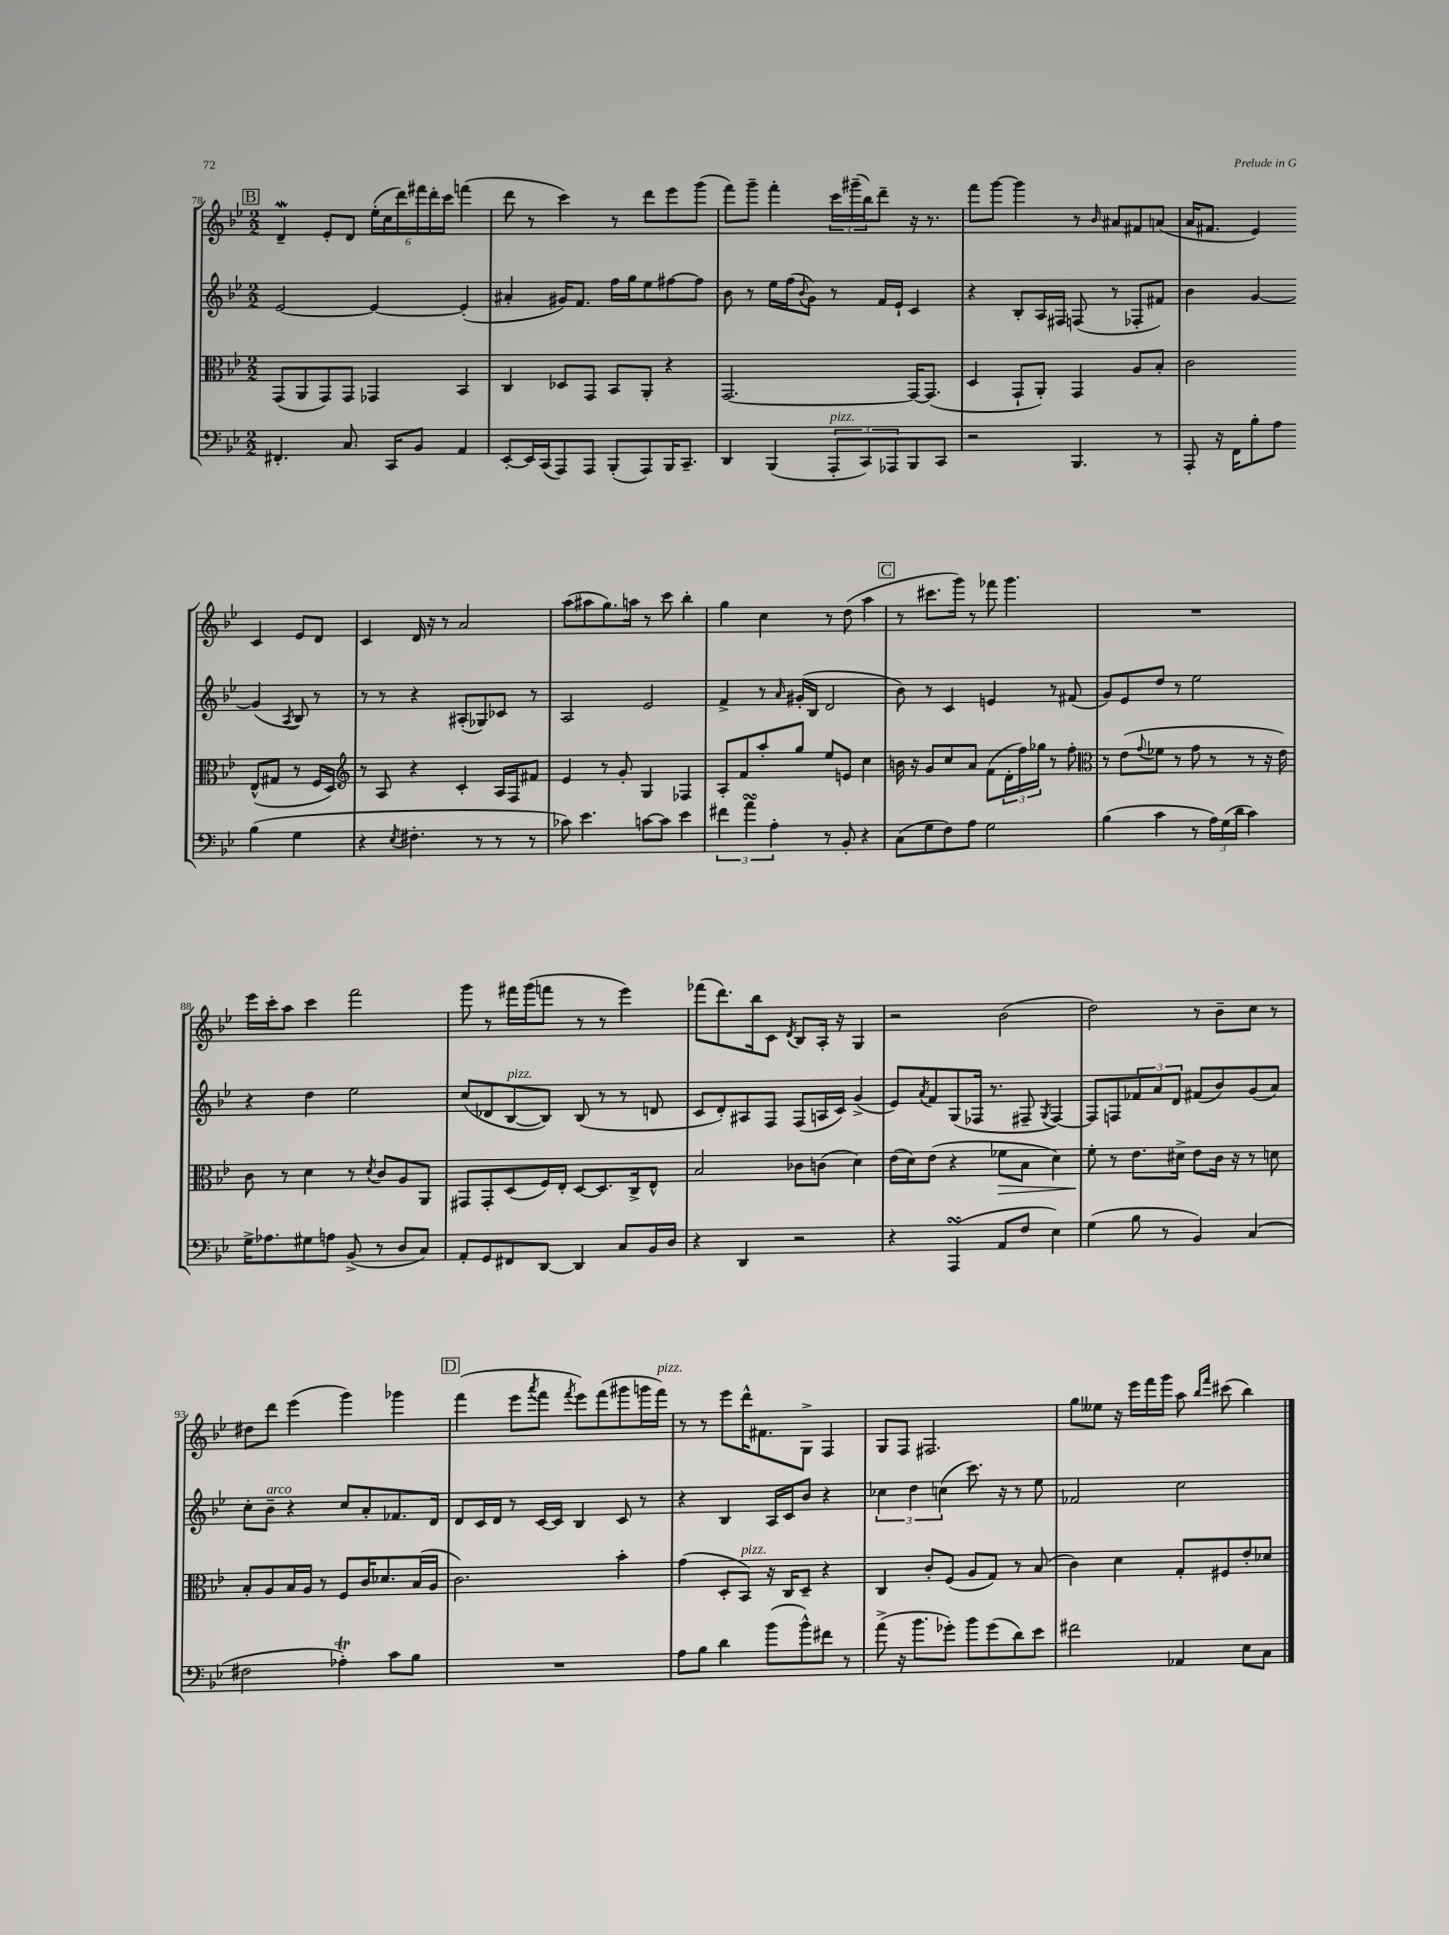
<<
\new StaffGroup <<
\new Staff = "s0" {
    \clef treble \key bes \major \numericTimeSignature \time 2/2
    \mark \markup { \box "B" } d'4--\mordent ees'8-. d'8 \tuplet 6/4 { ees''16-.( c''16 d'''16) fis'''16 d'''16-. c'''16 } f'''4( |
    d'''8 r8 c'''4) r8 d'''8 ees'''8 g'''8( |
    f'''8) g'''8-- f'''4-. \tuplet 3/2 { c'''16 gis'''16--( bes''16) } d'''8-- r16 r8. |
    f'''8 g'''8~ g'''4 r8 \grace { bes'16 } ais'8 fis'8 a'8( |
    a'16 fis'8. ees'4) c'4 ees'8 d'8 |
    c'4 d'16 r16 r8 a'2 |
    a''8( ais''8 g''8.) a''16 r8 c'''8 bes''4-. |
    g''4 c''4 r8 d''8( a''4 |
    \mark \markup { \box "C" } r8 cis'''8. g'''16) r8 fes'''8 g'''4. |
    R1 |
    ees'''16 c'''16-. a''8 c'''4 f'''2 |
    g'''8 r8 fis'''16 g'''16( f'''8 r8 r8 ees'''4) |
    fes'''8( d'''8.) bes''16 c'8 \acciaccatura { d'8 } bes8 a16-. r16 g4 |
    r2 bes'2( |
    d''2) r8 bes'8-- c''8 r8 |
    dis''8 d'''8 ees'''4( g'''4) ges'''4 |
    \mark \markup { \box "D" } f'''4( ees'''8 \acciaccatura { a'''8 } f'''8 \acciaccatura { f'''8 } ees'''8) f'''8( gis'''8 g'''16 f'''16^\markup { \italic "pizz." }) |
    r8 r8 ees'''8 d'''16-^ fis'8. g8-> f4 |
    g8 f8 fis2. |
    g''8 eeses''8 r16 ees'''16 f'''16 g'''16 a''8 \grace { bes''16 f'''16 } cis'''8( bes''4) \bar "|." |
}
\new Staff = "s1" {
    \clef treble \key bes \major \numericTimeSignature \time 2/2
    \mark \markup { \box "B" } ees'2~ ees'4~ ees'4-.( |
    ais'4-. gis'16) f'8. f''16 g''16 ees''8 fis''8~ fis''8 |
    bes'8 r8 ees''16 f''16( \appoggiatura { bes'8 } g'8) r8 f'16 ees'16-! c'4 |
    r4 bes8-. a16 fis16 f8( r8 fes8-. fis'8) |
    bes'4 g'4~ g'4( \acciaccatura { a8 } bes8) r8 |
    r8 r8 r4 ais8-.( ges8) ces'8 r8 |
    a2 ees'2 |
    f'4-> r8 \grace { a'16 } gis'16-.( bes16 d'2 |
    \mark \markup { \box "C" } bes'8) r8 c'4 e'4 r8 fis'8( |
    g'8) ees'8 d''8 r8 ees''2 |
    r4 d''4 ees''2 |
    c''8( des'8 bes8~^\markup { \italic "pizz." } bes8) bes8( r8 r8 d'8 |
    c'8 d'8-.) ais8 f8 f8( a16 c'16) g'4->( |
    ees'8) \acciaccatura { a'8 } f'8 g8( fes16 r8. fis8-- \acciaccatura { g8 } fis4~) |
    fis8 f8 \tuplet 3/2 { fes'8 a'8 d'8 } fis'8( bes'8) g'8( a'8) |
    c''8-. bes'8--^\markup { \italic "arco" } r4 c''8 a'8-. fes'8. d'16 |
    \mark \markup { \box "D" } d'8 c'16 d'16 r8 c'16~ c'16 bes4 c'8 r8 |
    r4 bes4 a16 c'16 bes'8 r4 |
    \tuplet 3/2 { ces''4 d''4 c''4( } c'''8.) r16 r8 ees''8 |
    fes'2 c''2 \bar "|." |
}
\new Staff = "s2" {
    \clef alto \key bes \major \numericTimeSignature \time 2/2
    \mark \markup { \box "B" } g,8( a,8 g,8) g,8 ges,4 bes,4 |
    c4 des8 g,8 bes,8 a,8-. r4 |
    g,2.~ g,16~ g,8.( |
    d4 g,8-! a,8-.) g,4 a8 bes8-. |
    c'2 ees8-^( gis8 r8 f16 d16) |
    \clef treble r8 a8 r4 c'4-. a16 f16 fis'8 |
    ees'4 r8 g'8-. g4 fes4 |
    a8-. f'8 a''8-. g''8 ees''8 e'8 c''4 |
    \mark \markup { \box "C" } b'16 r16 g'8 c''8 a'8 f'8( \tuplet 3/2 { d'16-. f''16) ges''16 } r8 f''8-. |
    \clef alto r8 ees'8( \appoggiatura { g'8 } fes'8 r8 g'8 r8 r8 r16 ees'16) |
    c'8 r8 d'4 r8 \acciaccatura { d'8 } c'8 a8 a,8 |
    gis,8 gis,8-. d8( f16) ees16-. d8~ d8. c16-> ees8-^ |
    bes2 ces'8 c'8( d'4) |
    ees'16( d'16) ees'8( r4 fes'8\> bes8 d'4) |
    f'8-.\! r8 ees'8. dis'16-> ees'8 c'16 r16 r8 d'8 |
    bes8-. a8 bes16 a16 r8 f8 c'16 des'8. bes16( a16 |
    \mark \markup { \box "D" } c'2.) bes'4-. |
    g'4( d8-. bes,8^\markup { \italic "pizz." }) r16 c16 d8-- r4 |
    c4 c'8-. f8( a8 g8) r8 bes8( |
    c'4) d'4 g8-. fis8 ees'8-. des'8 \bar "|." |
}
\new Staff = "s3" {
    \clef bass \key bes \major \numericTimeSignature \time 2/2
    \mark \markup { \box "B" } fis,4.-. c8. c,16 bes,8 a,4 |
    ees,8~-. ees,16 c,16( a,,8) a,,8 bes,,8-.( a,,8) bes,,16 c,8.-- |
    d,4 bes,,4( \tuplet 3/2 { a,,8-.^\markup { \italic "pizz." } c,8) aes,,8 } bes,,8 c,8 |
    r2 bes,,4. r8 |
    a,,8-. r16 f,16 bes8-. a8 bes4( g4 |
    r4 \acciaccatura { ees8 } fis4.-. r8 r8 r8 |
    ces'8) ees'4. c'8~ c'8 ees'4 |
    \tuplet 3/2 { fis'4 a'4\turn a4-. } r8 bes,8-. r4 |
    \mark \markup { \box "C" } c8( g8 f8) a8 g2 |
    bes4( c'4 r8 \tuplet 3/2 { a16) g16( d'16 } c'4) |
    g16-> aes8. gis8 a8 bes,8->( r8 d8 c8) |
    a,8-. g,8 fis,8 d,8~ d,4 c8 bes,16 d16 |
    r4 d,4 r2 |
    r4 a,,4\turn( a,8 f8 ees4) |
    g4( bes8 r8 bes,4) c4( |
    fis2 aes4-.\trill) c'8 bes8 |
    \mark \markup { \box "D" } R1 |
    a8 bes8 d'4 bes'8( bes'8-^) fis'8 r8 |
    a'8->( r16 bes'8. ges'8-.) bes'8 ges'8( d'8) ees'8 |
    fis'2 aes,4 ees8 c8 \bar "|." |
}
>>
>>
\layout { \context { \Score currentBarNumber = #78 } }
